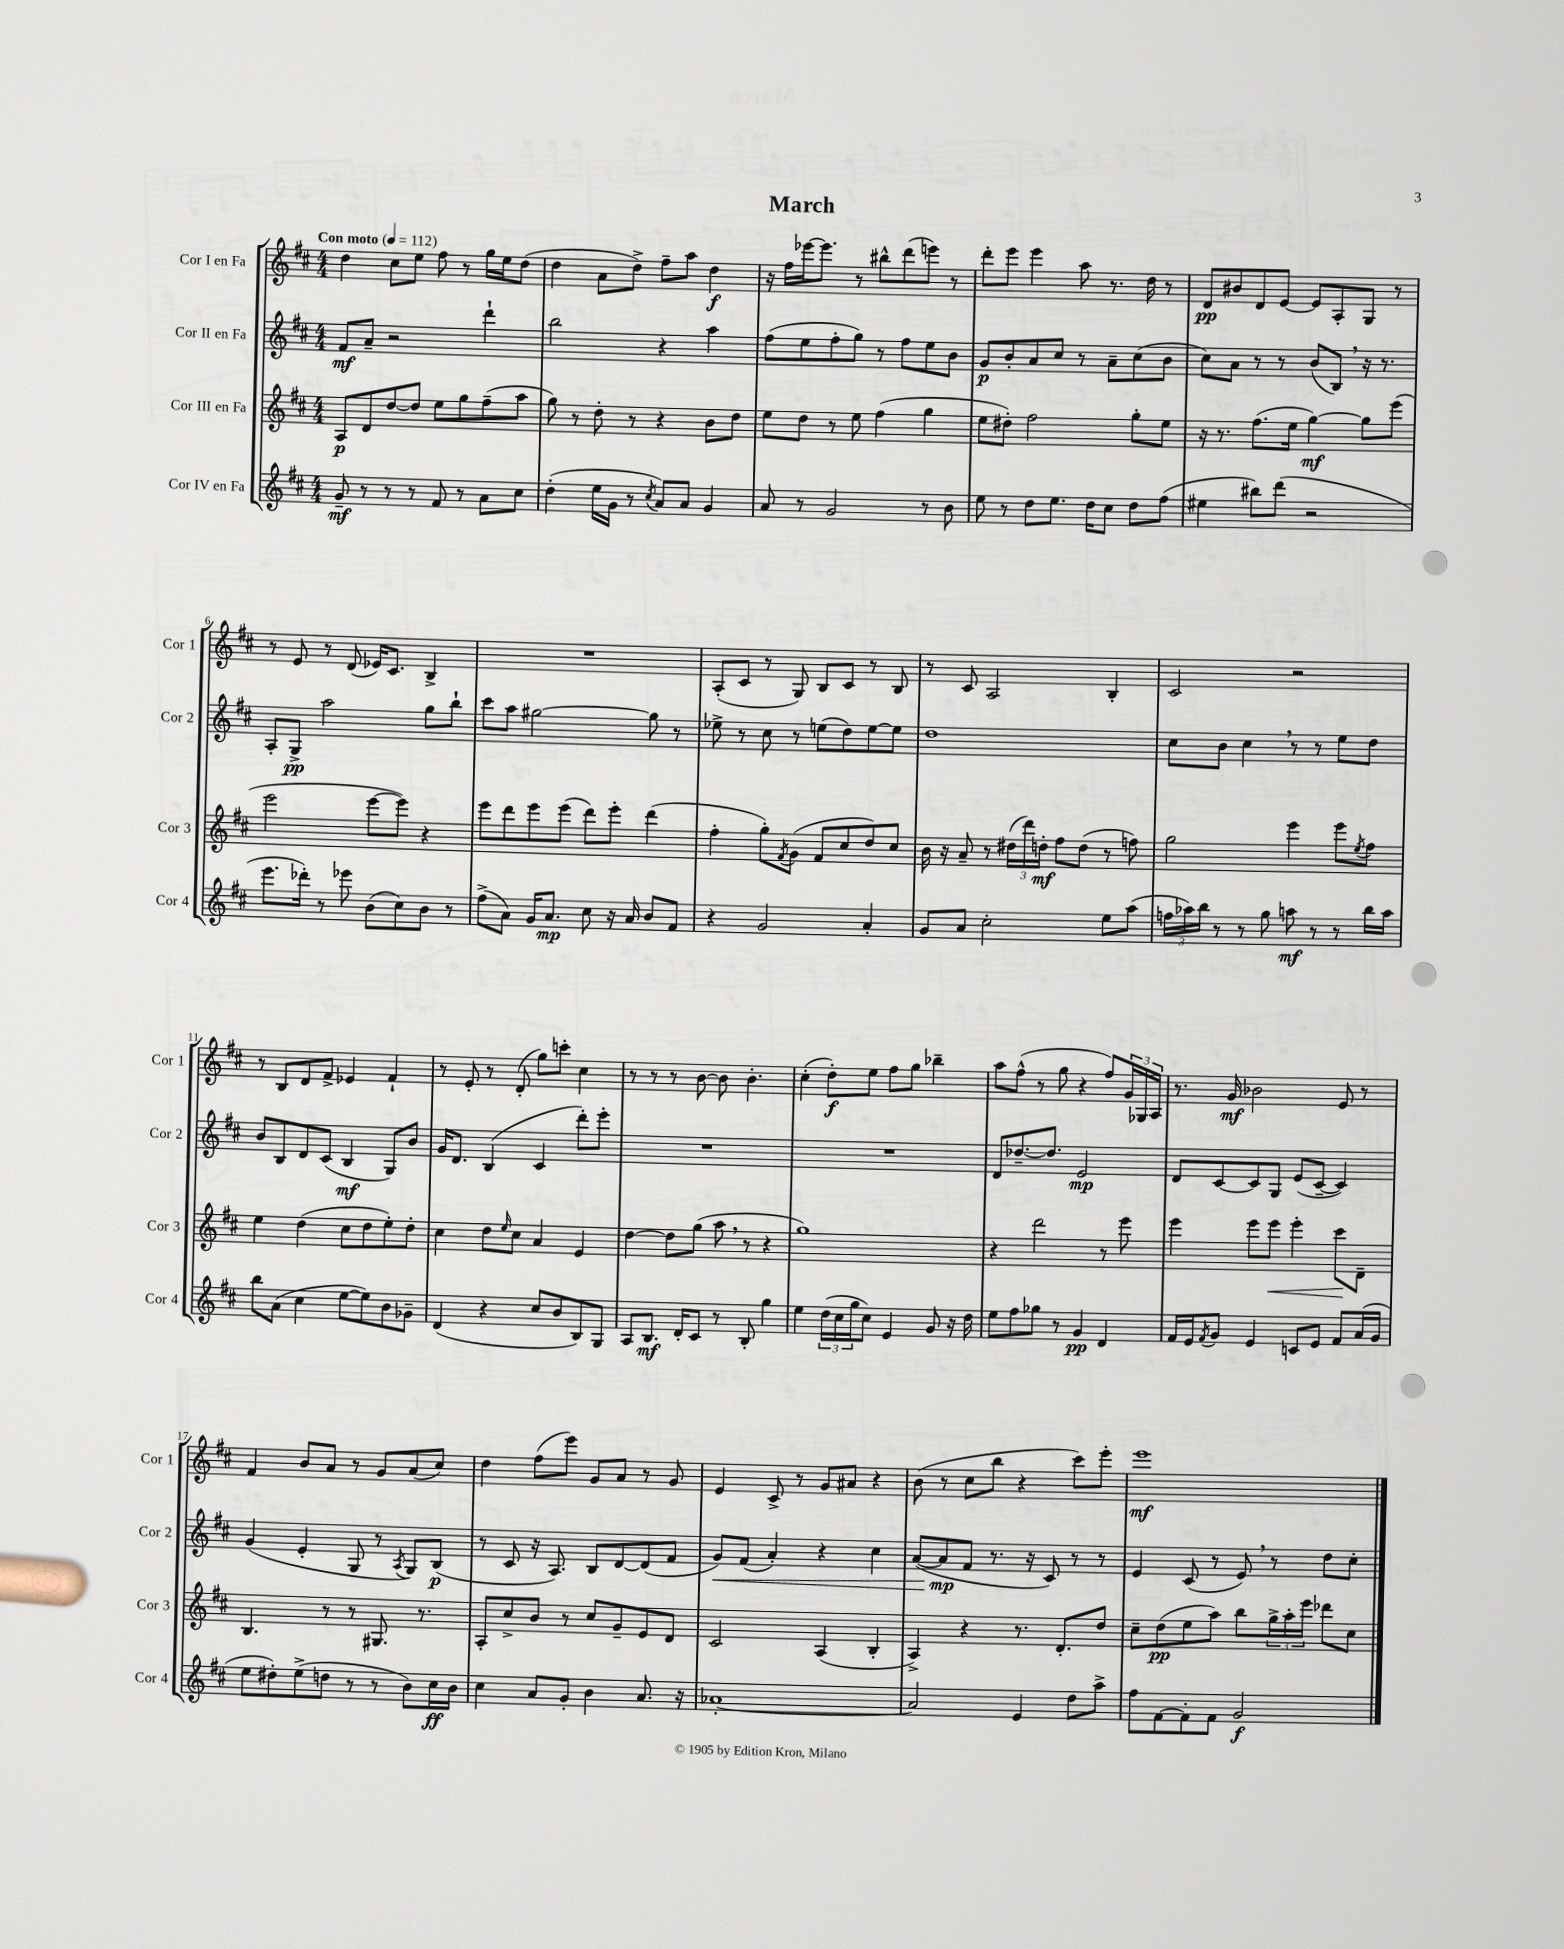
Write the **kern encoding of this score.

**kern	**dynam	**kern	**dynam	**kern	**dynam	**kern	**dynam
*part4	*part4	*part3	*part3	*part2	*part2	*part1	*part1
*staff4	*staff4	*staff3	*staff3	*staff2	*staff2	*staff1	*staff1
*I"Cor IV en Fa	*	*I"Cor III en Fa	*	*I"Cor II en Fa	*	*I"Cor I en Fa	*
*I'Cor 4	*	*I'Cor 3	*	*I'Cor 2	*	*I'Cor 1	*
*clefG2	*	*clefG2	*	*clefG2	*	*clefG2	*
*k[f#c#]	*	*k[f#c#]	*	*k[f#c#]	*	*k[f#c#]	*
*M4/4	*	*M4/4	*	*M4/4	*	*M4/4	*
*MM112	*	*MM112	*	*MM112	*	*MM112	*
=1	=1	=1	=1	=1	=1	=1	=1
!	!	!	!	!	!	!LO:TX:a:B:t=Con moto	!
8g~/	mf	8A/L	p	8f#/L	mf	4dd\	.
8r	.	8d/	.	8a~/J	.	.	.
8r	.	[8dd/	.	2r	.	8cc#\L	.
8r	.	8dd/J]	.	.	.	8ee\J	.
8f#/	.	8ee\L	.	.	.	8ff#\	.
8r	.	8gg\	.	.	.	8r	.
8a\L	.	(8ff#~\	.	4ddd`\	.	16gg\LL	.
.	.	.	.	.	.	16ee\J	.
8cc#\J	.	8aa\J	.	.	.	(8dd\J	.
=2	=2	=2	=2	=2	=2	=2	=2
(4dd'\	.	8gg\)	.	2bb\	.	4dd\	.
.	.	8r	.	.	.	.	.
16ee\LL	.	8dd'\	.	.	.	8a\L	.
16g\JJ	.	.	.	.	.	.	.
8r	.	8r	.	.	.	8dd^\J)	.
8qcc#/	.	.	.	.	.	.	.
8a/L)	.	4r	.	4r	.	8ff#~\L	.
8a/J	.	.	.	.	.	8aa\J	.
4g/	.	8b\L	.	4aa\	.	4dd\	f
.	.	8dd\J	.	.	.	.	.
=3	=3	=3	=3	=3	=3	=3	=3
8a/	.	8ee\L	.	(8ff#\L	.	16r	.
.	.	.	.	.	.	16ff#\LL	.
8r	.	8dd\J	.	8ee\	.	[16eee-X\J	.
.	.	.	.	.	.	8.eee-\J]	.
2g/	.	8r	.	8ff#'\	.	.	.
.	.	8ee\	.	8gg\J)	.	8r	.
.	.	(4ff#\	.	8r	.	8bb#X^^\L	.
.	.	.	.	8ff#\L	.	(8ddd\	.
8r	.	4gg\	.	8ee\	.	8eeen\J)	.
8b\	.	.	.	8b\J	.	8r	.
=4	=4	=4	=4	=4	=4	=4	=4
8ee\	.	8ee\L	.	8g/L	p	8ddd'\L	.
8r	.	8dd#X'\J)	.	8b'/	.	8eee\J	.
8dd\L	.	2ff#\	.	8a/	.	4eee\	.
8.ee\J	.	.	.	8cc#/J	.	.	.
.	.	.	.	8r	.	8aa\	.
16dd\KL	.	.	.	.	.	.	.
8cc#\J	.	.	.	8a~\L	.	8.r	.
8dd\L	.	8gg'\L	.	(8cc#\	.	.	.
.	.	.	.	.	.	16dd\	.
(8ff#\J	.	8ee\J	.	8b\J	.	8r	.
=5	=5	=5	=5	=5	=5	=5	=5
4ee#X\	.	16r	.	8cc#\L)	.	8d/L	pp
.	.	8.r	.	.	.	.	.
.	.	.	.	8a\J	.	8b#X/	.
8bb#X\L)	.	(8.ff#\L	.	8r	.	8d/	.
(8ddd\J	.	.	.	8r	.	[8e/J	.
.	.	16ee\Jk	.	.	.	.	.
2r	.	[4gg\)	mf	(8b/L	.	8e/L]	.
.	.	.	.	8B,/J)	.	8A'/	.
.	.	8gg\L]	.	16r	.	8G/J	.
.	.	.	.	8.r	.	.	.
.	.	(8eee\J	.	.	.	8r	.
!!LO:LB:g=z
=6	=6	=6	=6	=6	=6	=6	=6
8.eee\L	.	2eee\	.	8A'/L	.	8r	.
.	.	.	.	8G^/J	pp	8e/	.
16ddd-X'\Jk)	.	.	.	.	.	.	.
8r	.	.	.	2aa\	.	8r	.
8eee-X\	.	.	.	.	.	(8d/	.
(8b\L	.	[8eee\L	.	.	.	16e-X/KL)	.
.	.	.	.	.	.	8.c#/J	.
8cc#\)	.	8eee\J])	.	.	.	.	.
8b\J	.	4r	.	8gg\L	.	4B^/	.
8r	.	.	.	8bb`\J	.	.	.
=7	=7	=7	=7	=7	=7	=7	=7
(8ff#^\L	.	8eee\L	.	8ccc#\L	.	1r	.
8a\J)	.	8ddd\	.	8aa\J	.	.	.
16g/KL	.	8eee\	.	[2gg#X\	.	.	.
8.a/J	mp	.	.	.	.	.	.
.	.	(8eee\J	.	.	.	.	.
8cc#\	.	8ddd\L)	.	.	.	.	.
16r	.	8eee'\J	.	.	.	.	.
16a/	.	.	.	.	.	.	.
8b/L	.	(4ddd\	.	8gg#\]	.	.	.
8f#/J	.	.	.	8r	.	.	.
=8	=8	=8	=8	=8	=8	=8	=8
4r	.	4ff#'\	.	8ee-X^\	.	(8A'/L	.
.	.	.	.	8r	.	8c#/J	.
2g/	.	8gg'\L)	.	8cc#\	.	8r	.
.	.	8qf#/	.	.	.	.	.
.	.	(8g\J	.	8r	.	8G/)	.
.	.	8f#/L	.	(8een\L	.	8B/L	.
.	.	8cc#/	.	8dd\)	.	8c#/J	.
4a'/	.	8dd/)	.	[8ee\	.	8r	.
.	.	8cc#/J	.	8ee\J]	.	8B/	.
=9	=9	=9	=9	=9	=9	=9	=9
8g/L	.	16b\	.	1dd	.	8r	.
.	.	16r	.	.	.	.	.
8a/J	.	8a~/	.	.	.	8c#/	.
2cc#'\	.	8r	.	.	.	2A/	.
.	.	(24dd#X\LL	.	.	.	.	.
.	.	24ddd\)	.	.	.	.	.
.	.	24ddn'\JJ	mf	.	.	.	.
.	.	8ff#\L	.	.	.	.	.
.	.	(8dd\J	.	.	.	.	.
8ee\L	.	8r	.	.	.	4B'/	.
(8aa\J	.	8ffn\)	.	.	.	.	.
=10	=10	=10	=10	=10	=10	=10	=10
24ffn\LL	.	2gg\	.	8cc#\L	.	2c#/	.
24aa-X\)	.	.	.	.	.	.	.
24bb\JJ	.	.	.	.	.	.	.
8r	.	.	.	8b\J	.	.	.
8r	.	.	.	4cc#,\	.	.	.
8gg\	.	.	.	.	.	.	.
8aan\	mf	4eee\	.	8r	.	2r	.
8r	.	.	.	8r	.	.	.
8r	.	8eee\L	.	8ee\L	.	.	.
.	.	8qee/	.	.	.	.	.
16bb\LL	.	8ff#\J	.	8dd\J	.	.	.
16aa\JJ	.	.	.	.	.	.	.
!!LO:LB:g=z
=11	=11	=11	=11	=11	=11	=11	=11
8bb\L	.	4ee\	.	8b/L	.	8r	.
(8a\J	.	.	.	8B/	.	8B/L	.
4cc#\	.	(4dd\	.	8d/	.	8d/	.
.	.	.	.	(8c#/J	.	8f#^/J	.
[8ee\L	.	8cc#\L	.	4B/	mf	4e-X/	.
8ee\])	.	8dd\	.	.	.	.	.
8b\	.	8ee'\)	.	8G/L)	.	4f#`/	.
8g-X~\J	.	8dd'\J	.	8b/J	.	.	.
=12	=12	=12	=12	=12	=12	=12	=12
(4d/	.	4cc#\	.	16g/KL	.	8r	.
.	.	.	.	8.d/J	.	.	.
.	.	.	.	.	.	8e'/	.
4r	.	8dd\L	.	(4B/	.	8r	.
.	.	16qqee/	.	.	.	.	.
.	.	8cc#\J	.	.	.	(8d'/	.
8cc#/L	.	4a/	.	4c#/	.	8gg\L)	.
8b/	.	.	.	.	.	8cccn'\J	.
8B/)	.	4e/	.	8ddd'\L)	.	4cc#\	.
8G/J	.	.	.	8eee'\J	.	.	.
=13	=13	=13	=13	=13	=13	=13	=13
8A/L	.	[4dd\	.	1r	.	8r	.
8.B/J	mf	.	.	.	.	8r	.
.	.	8dd\L]	.	.	.	8r	.
16d'/KL	.	.	.	.	.	.	.
8c#/J	.	(8gg\J	.	.	.	[8b\	.
8r	.	8aa,\	.	.	.	8b\]	.
8B'/	.	8r	.	.	.	4.b'\	.
4gg\	.	4r	.	.	.	.	.
=14	=14	=14	=14	=14	=14	=14	=14
4ee\	.	1gg)	.	1r	.	(4cc#'\	.
(24dd\LL	.	.	.	.	.	8dd'\L)	f
24cc#\	.	.	.	.	.	.	.
24gg\J	.	.	.	.	.	.	.
8cc#\J)	.	.	.	.	.	8ee\J	.
4e/	.	.	.	.	.	8ff#\L	.
.	.	.	.	.	.	8gg\J	.
8g/	.	.	.	.	.	4bb-X~\	.
16r	.	.	.	.	.	.	.
16dd\	.	.	.	.	.	.	.
=15	=15	=15	=15	=15	=15	=15	=15
8ee\L	.	4r	.	8d/L	.	8aa\L	.
8ff#\	.	.	.	[8.dd-X~/	.	(8ff#^^\J	.
8gg-X\J	.	2ddd\	.	.	.	8r	.
.	.	.	.	8.dd-/J]	.	.	.
8r	.	.	.	.	.	8gg\	.
4g/	pp	.	.	2e/	mp	4r	.
4d/	.	8r	.	.	.	8ff#/L)	.
.	.	8eee\	.	.	.	24g/L	.
.	.	.	.	.	.	24G-X/	.
.	.	.	.	.	.	24A/JJ	.
=16	=16	=16	=16	=16	=16	=16	=16
16f#/LL	.	4eee\	.	8d/L	.	8.r	.
16e/J	.	.	.	.	.	.	.
8qf#/	.	.	.	.	.	.	.
8g/J	.	.	.	[8c#/	.	.	.
.	.	.	.	.	.	16g/	mf
4e/	.	8eee\L	.	8c#/]	.	2b-X\	.
!	!	!	!LO:HP:b	!	!	!	!
.	.	8eee\J	<	8G/J	.	.	.
8cn/L	.	4eee'\	.	(8e/L	.	.	.
8e/J	.	.	.	[8c#~/J	.	.	.
8f#/L	.	8ccc#\L	.	4c#/])	.	8e/	.
(16a/L	.	8d~\J	[	.	.	8r	.
16g/JJ	.	.	.	.	.	.	.
!!LO:LB:g=z
=17	=17	=17	=17	=17	=17	=17	=17
8ee\L	.	4.B/	.	(4g/	.	4f#/	.
8dd#X'\)	.	.	.	.	.	.	.
(8ee^\	.	.	.	4e'/	.	8b/L	.
8ddn\J	.	8r	.	.	.	8a/J	.
8r	.	8r	.	8G/	.	8r	.
8r	.	8.G#X/	.	8r	.	8g/L	.
.	.	.	.	8qA/	.	.	.
8b\L)	.	.	.	8G/L)	.	(8a/	.
.	.	8.r	.	.	.	.	.
16cc#\L	ff	.	.	(8B/J	p	8cc#/J)	.
16b\JJ	.	.	.	.	.	.	.
=18	=18	=18	=18	=18	=18	=18	=18
4cc#\	.	8A'/L	.	8r	.	4dd\	.
.	.	8cc#^/	.	8c#/	.	.	.
8a/L	.	8b/J	.	16r	.	(8ff#\L	.
.	.	.	.	8.A/)	.	.	.
8g'/J	.	8r	.	.	.	8eee\J)	.
4b\	.	8cc#/L	.	8B/L	.	8g/L	.
.	.	8g~/	.	[8d/	.	8a/J	.
8.a/	.	8e/	.	(8d/]	.	8r	.
.	.	8d/J	.	8f#/J	.	8g/	.
16r	.	.	.	.	.	.	.
=19	=19	=19	=19	=19	=19	=19	=19
!	!	!	!	!	!LO:HP:b	!	!
[1a-X'	.	2c#/	.	8g/L)	<	4e/	.
.	.	.	.	(8f#/J	.	.	.
.	.	.	.	4a'/)	.	8c#^/	.
.	.	.	.	.	.	8r	.
.	.	(4A/	.	4r	.	8g/L	.
.	.	.	.	.	.	8a#X/J	.
.	.	4B'/	.	4cc#\	.	4r	.
=20	=20	=20	=20	=20	=20	=20	=20
2a-/]	.	4A^/)	.	([8a/L	.	(8b\	.
.	.	.	.	8a/]	mp	8r	.
.	.	4r	.	8f#/J	[	8cc#\L	.
.	.	.	.	8.r	.	8bb\J	.
4e/	.	8.r	.	.	.	4r	.
.	.	.	.	16r	.	.	.
.	.	.	.	8c#/)	.	.	.
.	.	8.d'/L	.	.	.	.	.
8dd\L	.	.	.	8r	.	8ccc#\L)	.
8aa^\J	.	8dd/J	.	8r	.	8eee'\J	.
=21	=21	=21	=21	=21	=21	=21	=21
8ff#\L	.	8cc#~\L	.	4e/	.	1eee	mf
[8f#\	.	(8dd\	pp	.	.	.	.
8f#'\]	.	8ee\	.	(8c#/	.	.	.
8f#\J	.	8aa\J)	.	8r	.	.	.
2g/	f	8bb\L	.	8e,/)	.	.	.
.	.	24gg^\L	.	8r	.	.	.
.	.	24aa'\	.	.	.	.	.
.	.	24eee\JJ	.	.	.	.	.
.	.	8ddd-X\L	.	8dd\L	.	.	.
.	.	8cc#\J	.	8cc#'\J	.	.	.
==	==	==	==	==	==	==	==
*-	*-	*-	*-	*-	*-	*-	*-
